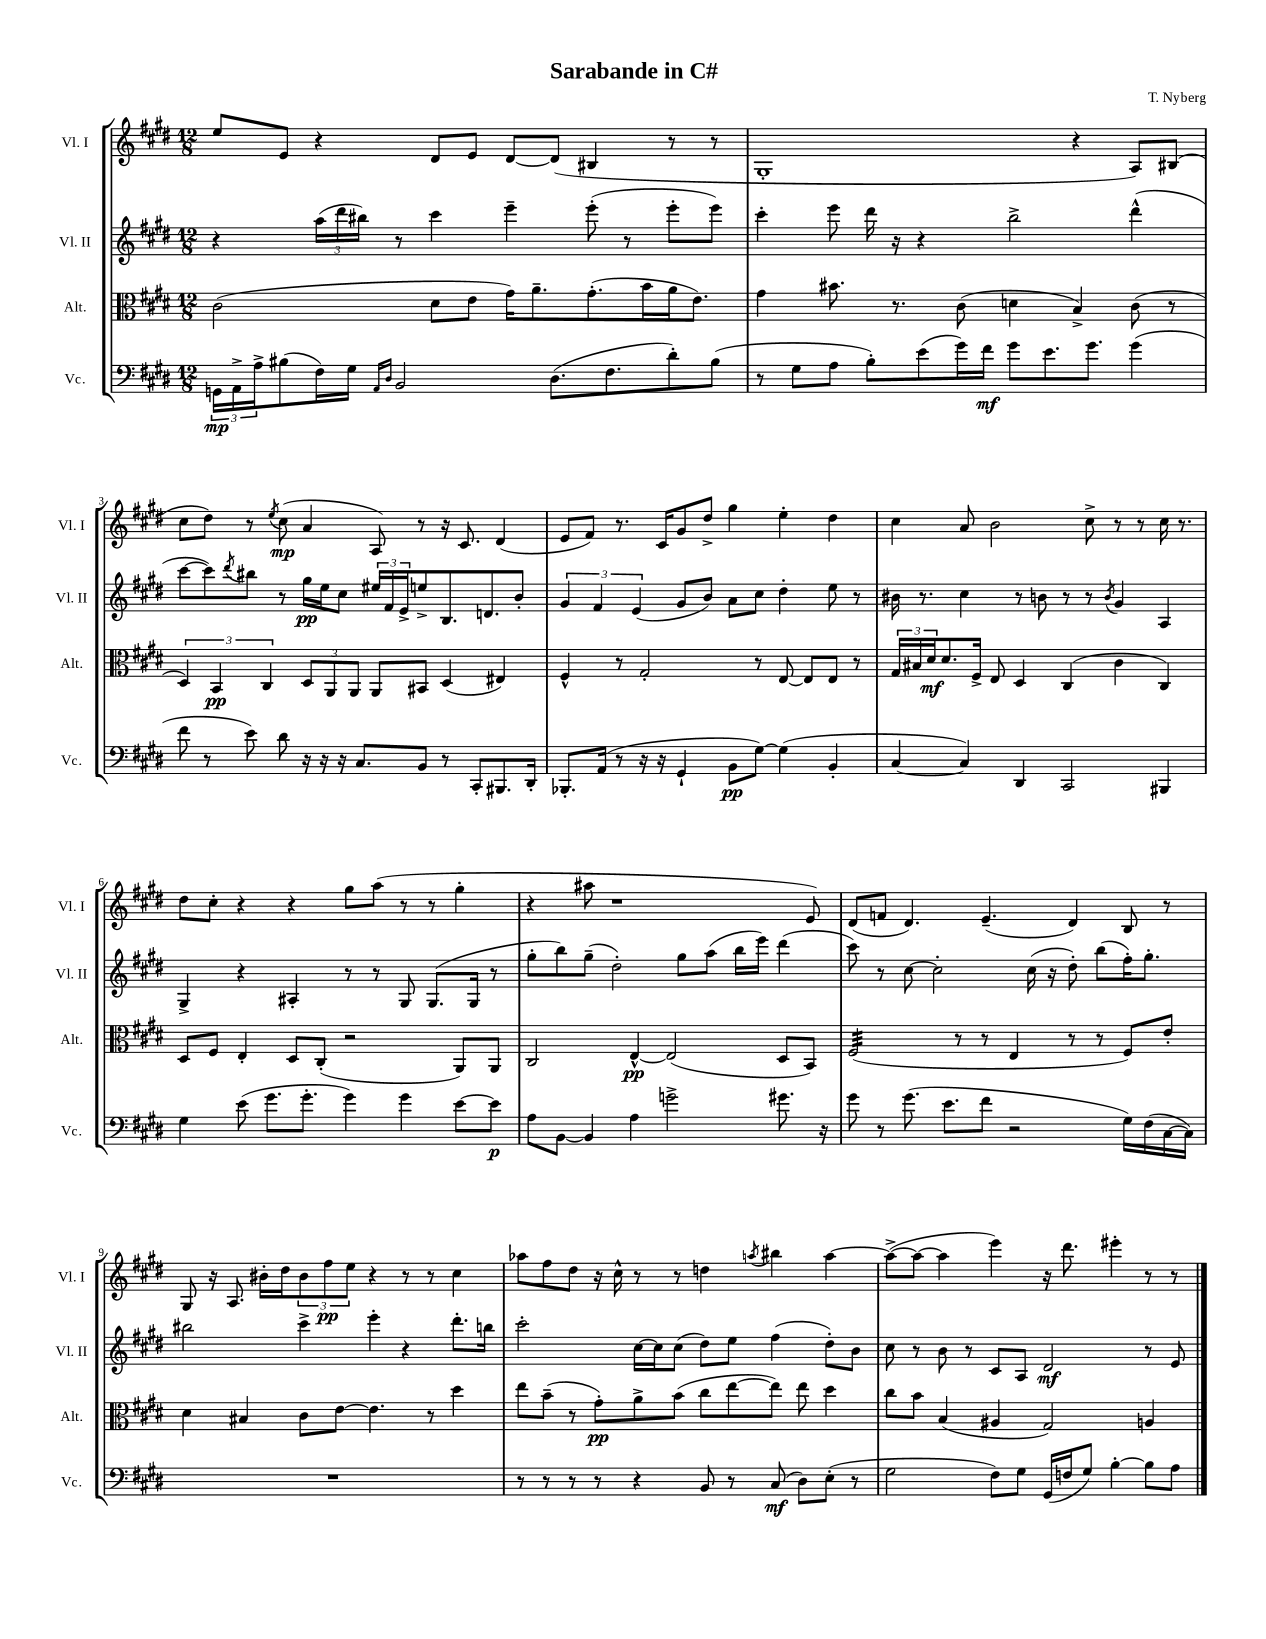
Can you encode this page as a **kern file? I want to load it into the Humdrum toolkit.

**kern	**kern	**kern	**kern
*staff4	*staff3	*staff2	*staff1
*clefF4	*clefC3	*clefG2	*clefG2
*k[f#c#g#d#]	*k[f#c#g#d#]	*k[f#c#g#d#]	*k[f#c#g#d#]
*M12/8	*M12/8	*M12/8	*M12/8
24GG	(2c#	4r	8ee
24AA^	.	.	.
24A^	.	.	.
(8B#	.	.	8e
16F#)	.	(24aa	4r
.	.	24ddd#	.
16G#	.	.	.
.	.	24bb#)	.
16qqAA	.	.	.
16qqD#	.	.	.
2BB	.	8r	.
.	8d#	4ccc#	8d#
.	8e	.	8e
.	16g#)	4eee~	[8d#
.	8.a~	.	.
(8.D#	.	.	(8d#]
.	(8.g#'	(8eee'	4B#
8.F#	.	.	.
.	.	8r	.
.	16b	.	.
8d#')	16a	8eee'	8r
.	8.e)	.	.
(8B#	.	8eee)	8r
=	=	=	=
8r	4g#	4ccc#'	1G#'
8G#	.	.	.
8A	8.b#	8eee	.
8B')	.	16ddd#	.
.	8.r	16r	.
(8e	.	4r	.
16g#)	(8c#	.	.
16f#	.	.	.
8g#	4d	2bb^	.
8.e	.	.	.
.	4B^)	.	4r
8.g#	.	.	.
(4g#	(8c#	(4ddd#^^	8A)
.	8r	.	(8B#
=	=	=	=
8f#	6D#)	[8ccc#	8cc#
8r	.	8ccc#])	8dd#)
.	6BB	.	.
.	.	8qddd#	.
8e)	.	8bb#	8r
.	6C#	.	.
.	.	.	8qee
8d#	.	8r	(8cc#
16r	12D#	16gg#	4a
16r	.	16ee	.
.	12AA	.	.
16r	.	8cc#	.
.	12AA	.	.
8.C#	.	.	.
.	8AA	24ee#	8A)
.	.	24f#	.
.	.	24e^	.
8BB	8BB#	8ee^	8r
8r	(4D#	8.B	16r
.	.	.	8.c#
8CC#'	.	.	.
.	.	8.d	.
8.BBB#	4E#)	.	(4d#
.	.	8b'	.
16DD#'	.	.	.
=	=	=	=
8.BBB-'	4F#^^	6g#	8e
.	.	.	8f#)
.	.	6f#	.
(16AA	.	.	.
8r	8r	.	8.r
.	.	(6e	.
16r	2G#'	.	.
16r	.	.	16c#
4GG#`	.	8g#	8g#
.	.	8b)	8dd#^
8BB	.	8a	4gg#
[8G#)	8r	8cc#	.
(4G#]	[8E	4dd#'	4ee'
.	8E]	.	.
4BB'	8E	8ee	4dd#
.	8r	8r	.
=	=	=	=
[4C#	24G#	16b#	4cc#
.	24B#	.	.
.	.	8.r	.
.	24d#	.	.
.	8.d#	.	.
4C#])	.	4cc#	8a
.	16F#^	.	.
.	8E	.	2b
4DD#	4D#	8r	.
.	.	8b	.
2CC#	(4C#	8r	.
.	.	8r	8cc#^
.	.	8qb	.
.	4c#	4g#	8r
.	.	.	8r
4BBB#	4C#)	4A	16cc#
.	.	.	8.r
=	=	=	=
4G#	8D#	4G#^	8dd#
.	8F#	.	8cc#'
(8e	4E'	4r	4r
8.g#	.	.	.
.	8D#	4A#'	4r
8.g#'	.	.	.
.	(8C#'	.	.
4g#)	2r	8r	8gg#
.	.	8r	(8aa
4g#	.	8G#	8r
.	.	(8.G#	8r
[8e	8AA)	.	4gg#'
.	.	16G#	.
8e]	8AA	8r	.
=	=	=	=
8A	2C#	8gg#'	4r
[8BB	.	8bb)	.
4BB]	.	(8gg#~	8aa#
.	.	2dd#')	1r
4A	[4E^^	.	.
2g^	(2E]	.	.
.	.	8gg#	.
.	.	(8aa	.
.	.	16bb	.
.	.	16eee)	.
8.g#	8D#	(4ddd#	.
.	8BB)	.	8e)
16r	.	.	.
=	=	=	=
8g#	(2F#	8ccc#)	(8d#
8r	.	8r	8f
(8.g#	.	[8cc#	4.d#)
.	.	2cc#']	.
8.e	.	.	.
.	8r	.	.
8f#	8r	.	(4.e~
2r	4E	.	.
.	.	(16cc#	.
.	.	16r	.
.	8r	8dd#')	4d#)
.	8r	(8bb	.
16G#)	8F#)	16ff#')	8B
(16F#	.	8.gg#'	.
[16C#	8e'	.	8r
16C#])	.	.	.
=	=	=	=
1.r	4d#	2bb#	8G#
.	.	.	16r
.	.	.	8.A
.	4B#	.	.
.	.	.	16b#'
.	.	.	16dd#
.	8c#	4ccc#^	12b#
.	.	.	12ff#
.	[8e	.	.
.	.	.	12ee
.	4.e]	4eee'	4r
.	.	4r	8r
.	8r	.	8r
.	4dd#	8.ddd#'	4cc#
.	.	16bb	.
=	=	=	=
8r	8ee	2ccc#'	8aa-
8r	(8b~	.	8ff#
8r	8r	.	8dd#
8r	8g#')	.	16r
.	.	.	16cc#^^
4r	8a^	[16cc#	8r
.	.	16cc#]	.
.	(8b	(8cc#	8r
8BB	8cc#	8dd#)	4dd
8r	[8ee	8ee	.
.	.	.	8qaa
(8C#	8ee])	(4ff#	4bb#
8D#)	8ee	.	.
(8E'	4dd#	8dd#')	[4aa
8r	.	8b	.
=	=	=	=
2G#	8cc#	8cc#	(8aa^_
.	8b	8r	8aa_
.	(4B	8b	4aa]
.	.	8r	.
8F#)	4A#	8c#	4eee)
8G#	.	8A	.
(16GG#	2G#)	2d#	16r
16F	.	.	8.ddd#
8G#)	.	.	.
[4B'	.	.	4eee#'
8B]	4A	8r	8r
8A	.	8e	8r
==	==	==	==
*-	*-	*-	*-
